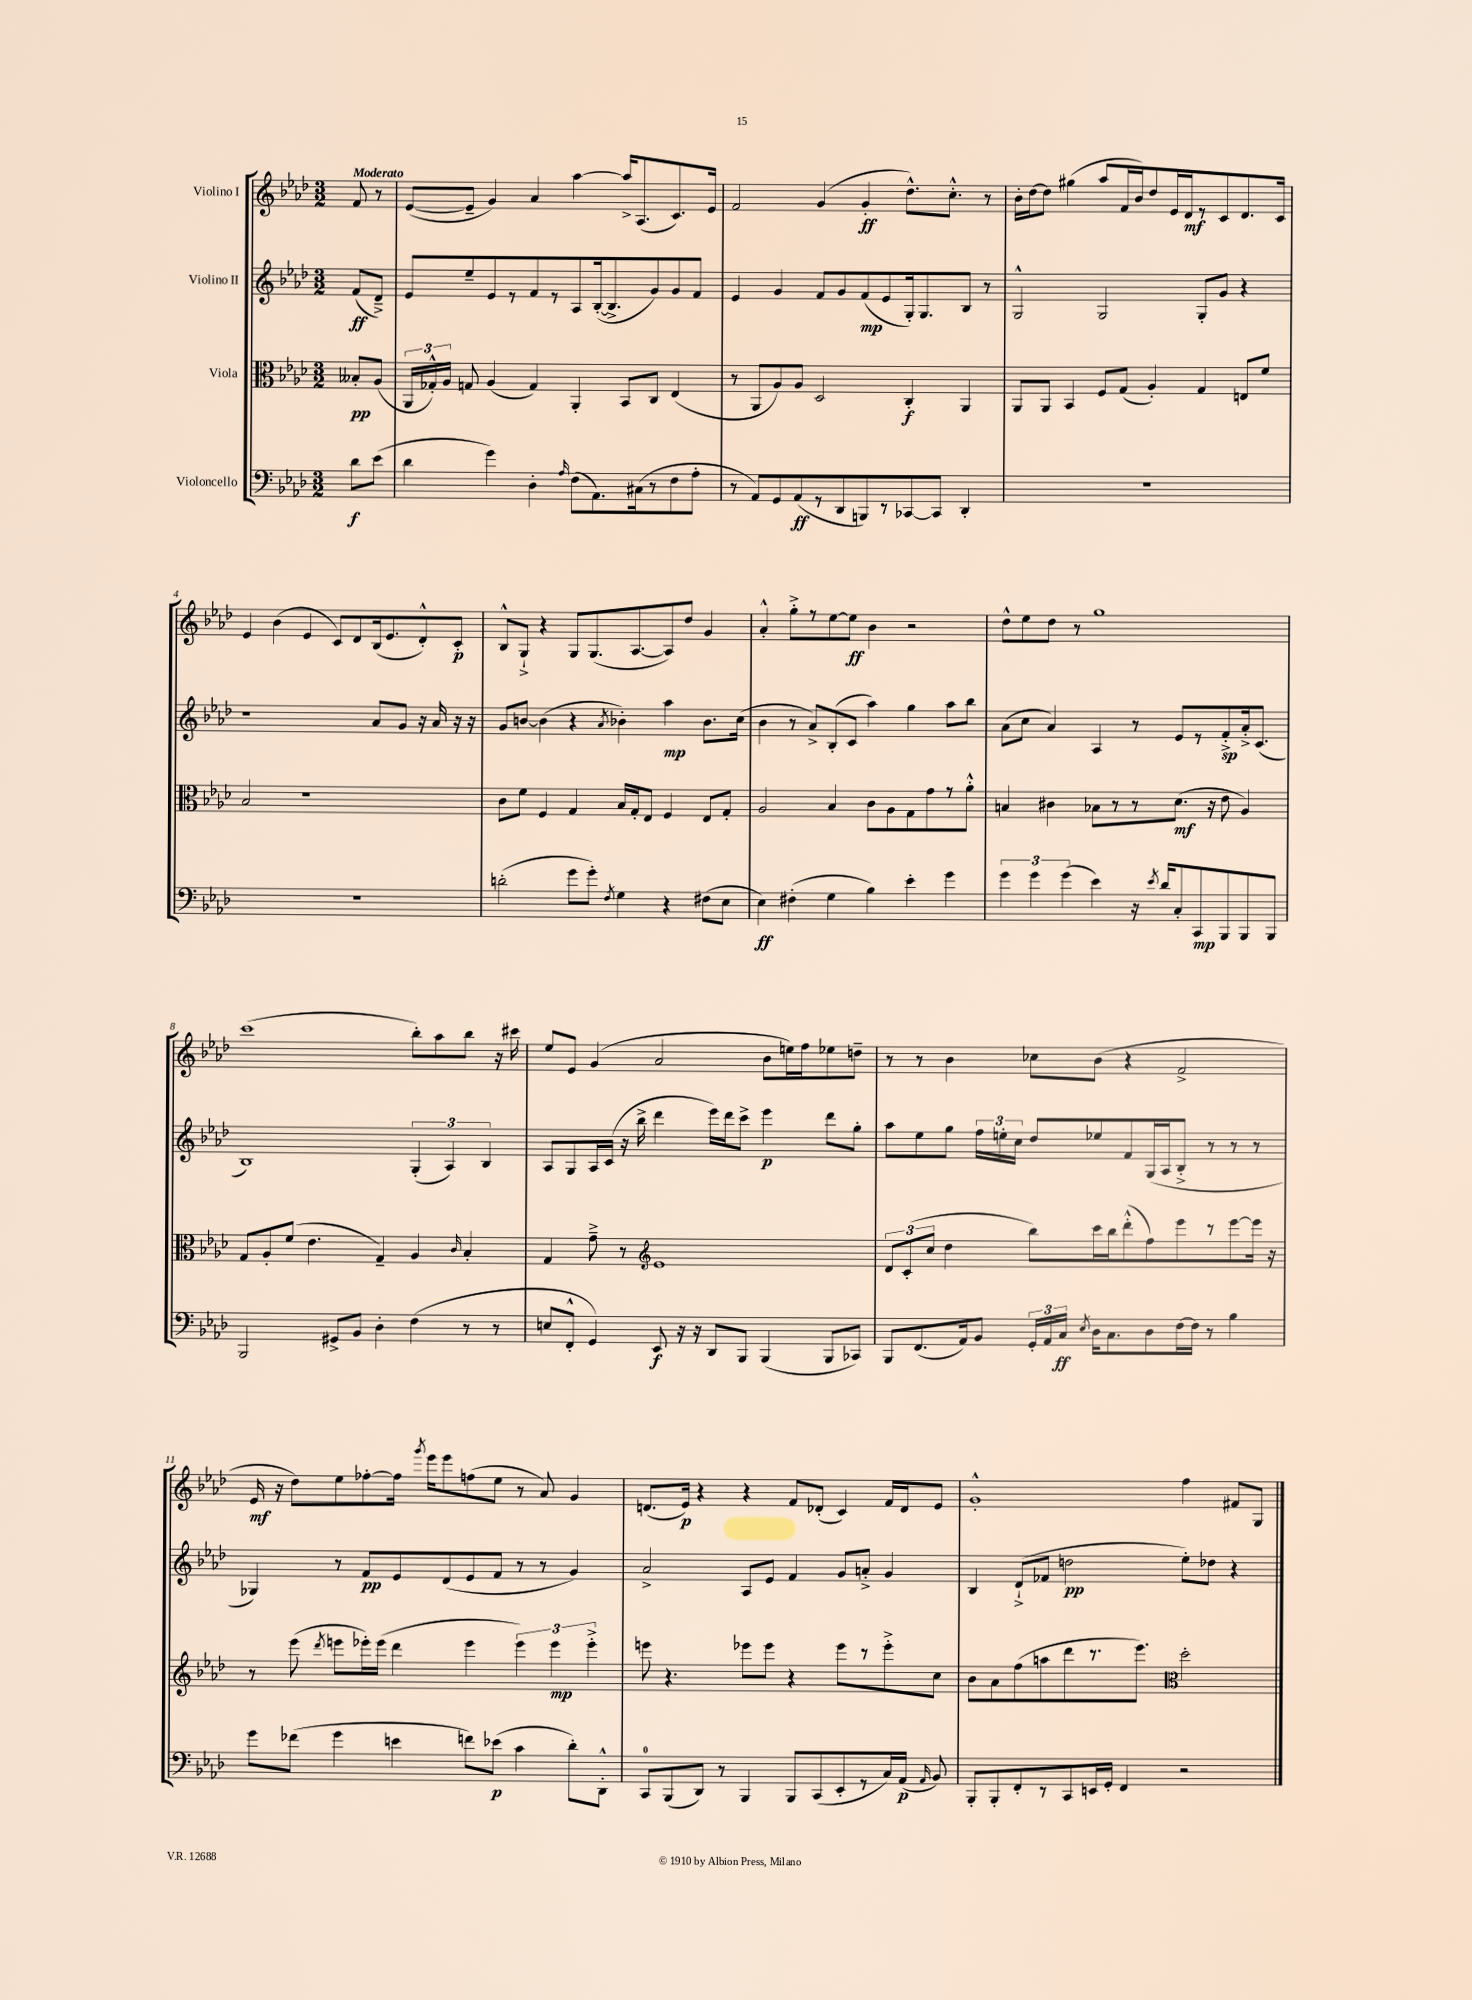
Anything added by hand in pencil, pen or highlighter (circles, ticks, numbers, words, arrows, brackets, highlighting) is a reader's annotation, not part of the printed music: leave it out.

**kern	**dynam	**kern	**dynam	**kern	**dynam	**kern	**dynam
*part4	*part4	*part3	*part3	*part2	*part2	*part1	*part1
*staff4	*staff4	*staff3	*staff3	*staff2	*staff2	*staff1	*staff1
*I"Violoncello	*	*I"Viola	*	*I"Violino II	*	*I"Violino I	*
*clefF4	*	*clefC3	*	*clefG2	*	*clefG2	*
*k[b-e-a-d-]	*	*k[b-e-a-d-]	*	*k[b-e-a-d-]	*	*k[b-e-a-d-]	*
*M3/2	*	*M3/2	*	*M3/2	*	*M3/2	*
=	=	=	=	=	=	=	=
!	!	!	!	!	!	!LO:TX:a:B:t=Moderato	!
8d-\L	f	8B--X'/L	pp	(8f/L	ff	8f/	.
(8e-\J	.	(8A-/J	.	8d-~^/J)	.	8r	.
=1	=1	=1	=1	=1	=1	=1	=1
4d-\	.	24AA-/LL	.	8e-/L	.	([8e-/L	.
.	.	24G-X'^^/)	.	.	.	.	.
.	.	24A-/JJ	.	.	.	.	.
.	.	8Gn/	.	8ee-~/	.	8e-~/J]	.
4g\)	.	(4A-/	.	8e-/	.	4g/)	.
.	.	.	.	8r	.	.	.
4D-'\	.	4G/)	.	8f/	.	4a-/	.
.	.	.	.	8r	.	.	.
16qqA-/	.	.	.	.	.	.	.
(8F\L	.	4AA-'/	.	8A-/	.	[4aa-\	.
8.AA-\)	.	.	.	([16B-'/k	.	.	.
.	.	.	.	8.B-^/]	.	.	.
.	.	8BB-/L	.	.	.	16aa-^/KL]	.
(16C#X\k	.	.	.	.	.	(8.A-/	.
8r	.	8C/J	.	8g/)	.	.	.
8F\	.	(4E-/	.	8g/	.	8.c/)	.
8A-'\J	.	.	.	8f/J	.	.	.
.	.	.	.	.	.	16e-/Jk	.
=2	=2	=2	=2	=2	=2	=2	=2
8r	.	8r	.	4e-/	.	2f/	.
8AA-/L)	.	8AA-/L	.	.	.	.	.
8GG/	.	8A-/)	.	4g/	.	.	.
(8AA-/	ff	8A-/J	.	.	.	.	.
8r	.	2D-/	.	8f/L	.	(4g/	.
8DD-/	.	.	.	8g/	.	.	.
8BBBn/)	.	.	.	(8f/	mp	4g'/	ff
8r	.	.	.	8e-/	.	.	.
[8CC-X/	.	4C'/	f	16G'/k)	.	8.dd-^^\L)	.
.	.	.	.	8.G/	.	.	.
8CC-/J]	.	.	.	.	.	.	.
.	.	.	.	.	.	8.cc'^^\J	.
4DD-'/	.	4AA-/	.	8B-/J	.	.	.
.	.	.	.	8r	.	8r	.
=3	=3	=3	=3	=3	=3	=3	=3
1.r	.	8AA-/L	.	2G^^/	.	16b-'\LL	.
.	.	.	.	.	.	[16dd-\J	.
.	.	8AA-/J	.	.	.	8dd-\J]	.
.	.	4BB-/	.	.	.	(4gg#X\	.
.	.	8F/L	.	2G/	.	8aa-/L	.
.	.	(8G/J	.	.	.	16f/L	.
.	.	.	.	.	.	16b-/J)	.
.	.	4A-'/)	.	.	.	8dd-/	.
.	.	.	.	.	.	16e-/L	.
.	.	.	.	.	.	16d-/J	mf
.	.	4G/	.	8G'/L	.	8r	.
.	.	.	.	8g/J	.	8c/	.
.	.	8En/L	.	4r	.	8.d-/	.
.	.	8f/J	.	.	.	.	.
.	.	.	.	.	.	16c/Jk	.
!!LO:LB:g=z
=4	=4	=4	=4	=4	=4	=4	=4
1.r	.	2B-/	.	1r	.	4e-/	.
.	.	.	.	.	.	(4b-\	.
.	.	1r	.	.	.	4e-/	.
.	.	.	.	.	.	8c/L)	.
.	.	.	.	.	.	8d-/	.
.	.	.	.	8a-/L	.	(16B-/k	.
.	.	.	.	.	.	8.e-/	.
.	.	.	.	8g/J	.	.	.
.	.	.	.	16r	.	8d-'^^/)	.
.	.	.	.	16a-/	.	.	.
.	.	.	.	16r	.	8c'/J	p
.	.	.	.	16r	.	.	.
=5	=5	=5	=5	=5	=5	=5	=5
(2dn'\	.	8c\L	.	8g/L	.	8B-^^/L	.
.	.	8f\J	.	[8bn/J	.	8G`^/J	.
.	.	4F/	.	(4b\]	.	4r	.
8g\L	.	4G/	.	4r	.	8G/L	.
8g'\J)	.	.	.	.	.	(8.G/	.
8qF/	.	.	.	8qa-/	.	.	.
4G\	.	16B-/LL	.	4b-X'\)	.	.	.
.	.	16G'/J	.	.	.	[8.A-/	.
.	.	8E-/J	.	.	.	.	.
4r	.	4F/	.	4aa-\	mp	8A-/])	.
.	.	.	.	.	.	8dd-/J	.
(8F#X\L	.	8E-/L	.	8.b-\L	.	4g/	.
8E-\J	.	8G'/J	.	.	.	.	.
.	.	.	.	(16cc\Jk	.	.	.
=6	=6	=6	=6	=6	=6	=6	=6
4E-\)	ff	2A-/	.	4b-\	.	4a-'^^/	.
(4F#X'\	.	.	.	8r	.	8gg'^\L	.
.	.	.	.	8a-^/L)	.	8r	.
4G\	.	4B-/	.	(8B-'/	.	[8ee-\	.
.	.	.	.	8c/J	.	8ee-\J]	ff
4B-\)	.	8c\L	.	4aa-\)	.	4b-\	.
.	.	8A-\	.	.	.	.	.
4e-'\	.	8G\	.	4gg\	.	2r	.
.	.	8g\	.	.	.	.	.
4g\	.	8r	.	8aa-\L	.	.	.
.	.	8a-'^^\J	.	8bb-\J	.	.	.
=7	=7	=7	=7	=7	=7	=7	=7
6g\	.	4Bn/	.	(8a-\L	.	8dd-^^\L	.
.	.	.	.	8cc\J	.	8ee-\	.
6g\	.	.	.	.	.	.	.
.	.	4c#X\	.	4a-/)	.	8dd-\J	.
(6g\	.	.	.	.	.	.	.
.	.	.	.	.	.	8r	.
4e-\)	.	8B-X\L	.	4A-/	.	1gg	.
.	.	8r	.	.	.	.	.
16r	.	8r	.	8r	.	.	.
8qe-/	.	.	.	.	.	.	.
16d-/KL	.	.	.	.	.	.	.
8C'/	.	(8.d-\J	mf	8e-/L	.	.	.
8CC/	mp	.	.	8r	.	.	.
.	.	16r	.	.	.	.	.
8BBB-/	.	8e-\	.	8f'^/	sp	.	.
8BBB-/	.	4A-/)	.	16a-'^/k	.	.	.
.	.	.	.	(8.c/J	.	.	.
8BBB-/J	.	.	.	.	.	.	.
!!LO:LB:g=z
=8	=8	=8	=8	=8	=8	=8	=8
2BBB-/	.	8G/L	.	1B-)	.	(1ccc	.
.	.	8A-'/	.	.	.	.	.
.	.	(8f/J	.	.	.	.	.
.	.	4.e-\	.	.	.	.	.
8GG#X^/L	.	.	.	.	.	.	.
8BB-/J	.	.	.	.	.	.	.
4D-'\	.	4G~/)	.	.	.	.	.
(4F\	.	4A-/	.	(6G'/	.	8bb-'\L)	.
.	.	.	.	.	.	8aa-\	.
.	.	.	.	6A-/)	.	.	.
.	.	16qqc/	.	.	.	.	.
8r	.	4B-'/	.	.	.	8bb-\J	.
.	.	.	.	6B-/	.	.	.
8r	.	.	.	.	.	16r	.
.	.	.	.	.	.	16ccc#X\	.
=9	=9	=9	=9	=9	=9	=9	=9
8En/L	.	4G/	.	8A-/L	.	8ee-/L	.
8FF'^^/J	.	.	.	8G/	.	8e-/J	.
4GG/)	.	8g~^\	.	16A-/L	.	(4g/	.
.	.	.	.	(16c/JJ	.	.	.
.	.	8r	.	16r	.	.	.
.	.	.	.	16bb-^\	.	.	.
*	*	*clefG2	*	*	*	*	*
8EE-/	f	1e-	.	4ddd-\	.	2a-/	.
16r	.	.	.	.	.	.	.
16r	.	.	.	.	.	.	.
8DD-/L	.	.	.	16eee-\LL)	.	.	.
.	.	.	.	16ddd-\J	.	.	.
8BBB-/J	.	.	.	8ccc^\J	.	.	.
(4BBB-/	.	.	.	4eee-\	p	8b-\L	.
.	.	.	.	.	.	16een\L)	.
.	.	.	.	.	.	16ff\J	.
8BBB-/L	.	.	.	8ddd-\L	.	8ee-X\	.
8CC-X/J)	.	.	.	8gg'\J	.	8ddn~\J	.
=10	=10	=10	=10	=10	=10	=10	=10
8BBB-/L	.	12d-/L	.	8aa-\L	.	8r	.
.	.	(12c'/	.	.	.	.	.
(8.FF/	.	.	.	8ee-\	.	8r	.
.	.	12cc/J	.	.	.	.	.
.	.	4dd-\	.	8gg\J	.	4b-\	.
16AA-/k)	.	.	.	.	.	.	.
8BB-/J	.	.	.	24ff\LL	.	.	.
.	.	.	.	24een'\	.	.	.
.	.	.	.	24cc\JJ	.	.	.
24GG'/LL	.	8bb-\L)	.	8dd-/L	.	8cc-X\L	.
24AA-/	.	.	.	.	.	.	.
24C/JJ	ff	.	.	.	.	.	.
8qE-/	.	.	.	.	.	.	.
16D-\KL	.	16ccc\L	.	8ee-X/	.	(8b-\J	.
8.C\	.	16bb-\J	.	.	.	.	.
.	.	(8ddd-'^^\	.	8f/	.	4r	.
8D-\	.	8ff\)	.	(16G/L	.	.	.
.	.	.	.	16A-/J	.	.	.
[16F\L	.	8eee-\	.	8B-'^/J	.	2f^/	.
16F\JJ]	.	.	.	.	.	.	.
8r	.	8r	.	8r	.	.	.
4B-\	.	[8eee-\	.	8r	.	.	.
.	.	16eee-\Jk]	.	8r	.	.	.
.	.	16r	.	.	.	.	.
!!LO:LB:g=z
=11	=11	=11	=11	=11	=11	=11	=11
8g\L	.	8r	.	4G-X/)	.	16e-/	mf
.	.	.	.	.	.	16r	.
(8f-X\J	.	(8eee-\	.	.	.	8dd-\L)	.
.	.	8qddd-/	.	.	.	.	.
4g\	.	8eeen\L	.	8r	.	8ee-\	.
.	.	16eee-X'\L)	.	8f/L	pp	[8ff-X'\	.
.	.	(16eee-\JJ	.	.	.	.	.
4en\	.	4ddd-\	.	8e-/	.	16ff-\Jk]	.
.	.	.	.	.	.	8qggg/	.
.	.	.	.	.	.	16eee-\KL	.
.	.	.	.	(8d-/	.	8eee-\	.
8fn\L)	.	4eee-\	.	8e-/	.	(8ffn\	.
(8e-X\J	p	.	.	8f/J	.	8ee-\J	.
4c\	.	6eee-\)	.	8r	.	8r	.
.	.	.	.	8r	.	8a-/)	.
.	.	6eee-\	mp	.	.	.	.
8d-'\L)	.	.	.	4g/)	.	4g/	.
.	.	6eee-'^\	.	.	.	.	.
8DD-'^^\J	.	.	.	.	.	.	.
=12	=12	=12	=12	=12	=12	=12	=12
8CC/L	.	8eeen\	.	2a-^/	.	(8.dn/L	.
(8BBB-/	.	4.r	.	.	.	.	.
.	.	.	.	.	.	16e-/Jk)	p
8DD-/J)	.	.	.	.	.	4r	.
8r	.	.	.	.	.	.	.
4BBB-/	.	8eee-X\L	.	8A-/L	.	4r	.
.	.	8eee-\J	.	8e-/J	.	.	.
8BBB-/L	.	4r	.	4f/	.	8f/L	.
(8CC/	.	.	.	.	.	(8d-X'/J	.
8EE-'/	.	8eee-\L	.	8g/L	.	4c/)	.
8r	.	8r	.	8an'^/J	.	.	.
16C/L)	.	8eee-'^\	.	4g/	.	16f/LL	.
(16AA-/JJ	p	.	.	.	.	16d-/J	.
16qqAA-/	.	.	.	.	.	.	.
8BB-/)	.	8cc\J	.	.	.	8e-/J	.
=13	=13	=13	=13	=13	=13	=13	=13
8BBB-'/L	.	8b-\L	.	4B-/	.	1g'^^	.
8BBB-'/	.	8a-\	.	.	.	.	.
8FF'/	.	(8ff\	.	(8d-`^/L	.	.	.
8r	.	8aan\	.	8f-X/J	.	.	.
8CC/	.	8ddd-\	.	2ddn\	pp	.	.
16EEn/L	.	8.r	.	.	.	.	.
16GG'/JJ	.	.	.	.	.	.	.
4FF/	.	.	.	.	.	.	.
.	.	8.eee-\J)	.	.	.	.	.
*	*	*clefC3	*	*	*	*	*
2r	.	2dd-'\	.	8ee-'\L)	.	4ff\	.
.	.	.	.	8dd-X\J	.	.	.
.	.	.	.	4r	.	8f#X/L	.
.	.	.	.	.	.	8G/J	.
==	==	==	==	==	==	==	==
*-	*-	*-	*-	*-	*-	*-	*-
